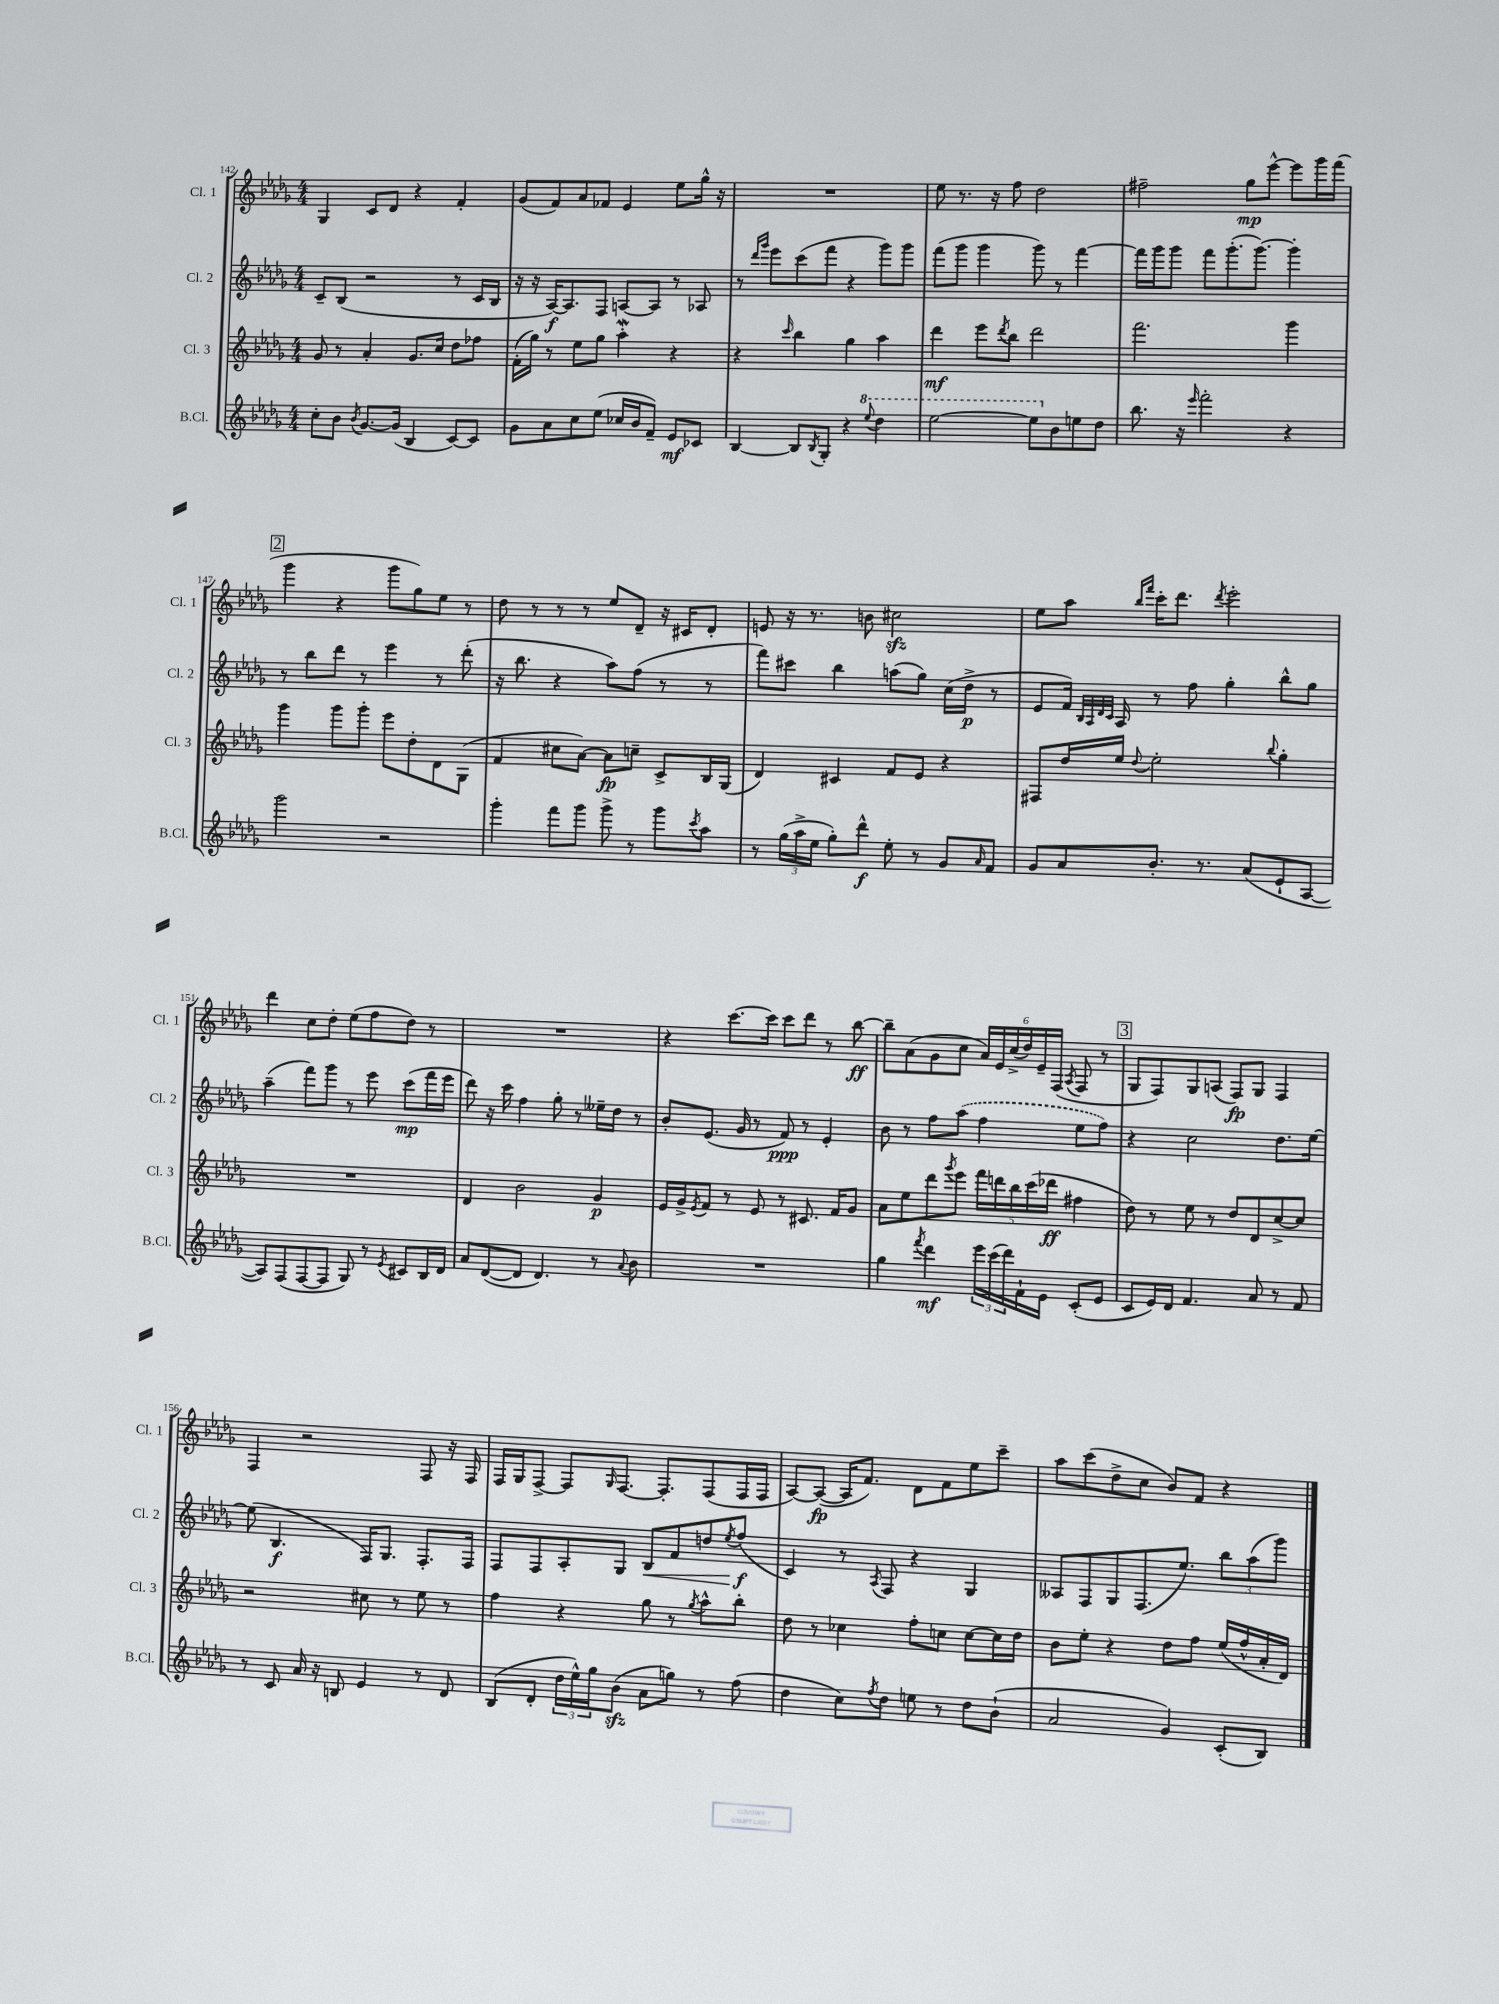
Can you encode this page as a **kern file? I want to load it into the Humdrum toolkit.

**kern	**kern	**kern	**kern
*staff4	*staff3	*staff2	*staff1
*clefG2	*clefG2	*clefG2	*clefG2
*k[b-e-a-d-g-]	*k[b-e-a-d-g-]	*k[b-e-a-d-g-]	*k[b-e-a-d-g-]
*M4/4	*M4/4	*M4/4	*M4/4
8cc'	8g-	8c~	4G-
8b-	8r	(8B-	.
8qb-	.	.	.
[8.g-	4a-'	2r	8c
.	.	.	8d-
(16g-]	.	.	.
4B-	8.g-	.	4r
.	16cc	.	.
[8c)	8dd-	8r	4f'
8c]	8ff-	16c	.
.	.	16B-	.
=	=	=	=
8g-	(16f'	16r	(8g-
.	16gg-)	16r	.
8a-	8r	[16A-)	8f)
.	.	8.A-]	.
8cc	8ee-	.	8a-
(8ee-	8gg-	8F	8f-
16cc-	4aa-'	[8A	4e-
16b-	.	.	.
8f~)	.	8A]	.
8e-	4r	8r	8ee-
8c-	.	8A-	16gg-^^
.	.	.	16r
=	=	=	=
[4B-	4r	8r	1r
.	.	16qqddd-	.
.	.	16qqggg-	.
.	.	8eee-	.
.	16qqccc	.	.
8B-]	4bb-	(8ccc	.
8qB-	.	.	.
8G-'	.	8fff	.
4r	4gg-	4r	.
8qqeee-	.	.	.
4ddd-	4aa-	8ggg-)	.
.	.	8ggg-	.
=	=	=	=
[2eee-	4ddd-	(8fff	8ee-
.	.	8ggg-	8.r
.	8eee-	4ggg-	.
.	.	.	16r
.	8qddd-	.	.
.	8bb-	.	8ff
8eee-]	2ddd-	8ggg-)	2dd-
8b-	.	8r	.
8ee	.	[4fff	.
8dd-	.	.	.
=	=	=	=
8.bb-	2.fff	16fff]	2ff#~
.	.	16ggg-	.
.	.	8ggg-	.
16r	.	.	.
16qqeee-	.	.	.
2fff'	.	8fff	.
.	.	(8.ggg-'	.
.	.	.	8gg-
.	.	[8.ggg-)	.
.	.	.	[8eee-^^
4r	4ggg-	4ggg-']	8eee-]
.	.	.	16ggg-
.	.	.	(16fff
=	=	=	=
2ggg-	4ggg-	8r	4ggg-
.	.	8bb-	.
.	8ggg-	8ddd-	4r
.	8ggg-'	8r	.
2r	8eee-	4eee-	8ggg-
.	8dd-'	.	8gg-)
.	8d-	8r	8ee-
.	(8G-	(8ddd-'	8r
=	=	=	=
4ggg-'	4f	16r	8dd-
.	.	8.bb-	.
.	.	.	8r
8fff	8cc#	4r	8r
8ggg-	[8a-)	.	8r
8ggg-^	8a-]	8aa-)	8ee-
8r	8cc~	(8ff	8d-~
8ggg-	8c^	8r	16r
.	.	.	16c#
8qccc	.	.	.
8aa-	16B-	8r	8d-'
.	(16G-	.	.
=	=	=	=
8r	4d-)	8fff)	8e
(24gg-	.	8ccc#	16r
24aa-^	.	.	.
.	.	.	8.r
24ee-	.	.	.
8gg-')	4c#	4bb-	.
8ddd-^^	.	.	8b
8ee-'	8f	(8aa	2cc#
8r	8e-	8gg-)	.
8g-	4r	(16cc	.
.	.	16dd-^	.
16qqa-	.	.	.
8f	.	8r	.
=	=	=	=
8g-	8F#	8e-	8ee-
8a-	16dd-	16f)	8aa-
.	.	32qqB-	.
.	.	32qqA-	.
.	.	32qqd-	.
.	.	32qqc	.
.	16ee-	16A-	.
.	.	.	16qqbb-
.	8qqdd-	.	16qqfff
8.b-'	2ee-'	8r	16ccc'
.	.	.	8.ddd-
.	.	8ff	.
8.r	.	.	.
.	.	.	8qddd-
.	.	4gg-'	2eee-'
(8a-	.	.	.
.	8qqbb-	.	.
8e-`	4gg-'	8bb-^^	.
[8A-	.	8gg-	.
=	=	=	=
8A-])	1r	(4aa-~	4ddd-
(8F	.	.	.
[8F	.	8fff)	8cc
8F]	.	8ggg-	8dd-'
8G-)	.	8r	(8ee-
8r	.	8eee-	8ff
8qe-	.	.	.
8c#	.	(8ccc	8dd-)
16B-	.	16fff	8r
16d-	.	16eee-	.
=	=	=	=
8a-	4d-	8ddd-)	1r
([8d-	.	16r	.
.	.	16ccc	.
8d-]	2b-	4ff	.
4.d-)	.	.	.
.	.	8gg-'	.
.	.	8r	.
8r	4g-	16ee--~	.
.	.	16dd-	.
8qqa-	.	.	.
8b-	.	8r	.
=	=	=	=
1r	16e-	8b-'	4r
.	16g-^	.	.
.	8qe-	.	.
.	8f	(8.e-	.
.	8r	.	[8.ccc
.	.	16g-	.
.	8e-	8r	.
.	.	.	16ccc]
.	8r	8f)	8ccc
.	8.c#	8r	8ddd-
.	.	4e-'	8r
.	16f	.	.
.	8g-	.	[8bb-
=	=	=	=
4gg-	8a-	8b-	8bb-~]
.	8ee-	8r	(8a-
8qfff	.	.	.
4ddd-	8ddd-	8ff	8g-
.	8qggg-	.	.
.	8eee-	(8aa-	8cc
24eee-	20fff	4ff	24a-)
(24ccc	.	.	24e-
.	20ddd	.	.
24ddd-)	.	.	(24cc^
.	20bb-	.	.
16f`	.	.	24dd-)
.	(20ccc	.	.
.	.	.	24e-~
16e-	.	.	.
.	20ddd-	.	.
.	.	.	(24F
.	.	.	8qA-
(8c'	4ff#	8ee-	8F
8e-	.	8ff)	8r
=	=	=	=
8c	8dd-)	4r	8G-
16e-)	8r	.	8F)
16d-	.	.	.
4.f	8ee-	2cc	8G-
.	8r	.	(8A
.	8dd-	.	8F)
8a-	8d-	.	8G-
8r	[8cc^	8.dd-	4F
8f	8cc]	.	.
.	.	[16ee-	.
=	=	=	=
8r	2r	(8ee-]	4F
8c	.	4.B-	.
16a-	.	.	2r
16r	.	.	.
8B	.	.	.
4e-	8cc#	16F)	.
.	.	8.G-	.
.	8r	.	.
8r	8ee-	8.F'	8F
8d-	8r	.	16r
.	.	16F	16F
=	=	=	=
(8B-	4ff	8F	16F
.	.	.	16G-
8d-'	.	8F	[8F^
24dd-	4r	8A-'	8F]
24ee-^^)	.	.	.
24gg-	.	.	.
.	.	.	16qqG-
(8b-	.	8G-	[8.F
8a-	8gg-	8B-	.
.	.	.	8.F']
8gg)	8r	8f	.
.	8qgg-	.	.
8r	8aa-^^	8dd	(8F
.	.	8qee-	.
(8ff	8bb-'	(8ff	16F
.	.	.	16F
=	=	=	=
4dd-	8dd-	4c)	[8A-)
.	8r	.	(8A-_
8cc)	4cc-	8r	16A-]
.	.	.	8.f)
8qff	.	8qA-	.
8dd-	.	8F	.
8ee	8ff'	4r	8d-
8r	8cc	.	8f
8dd-	[8cc	4G-	8ee-
(8b-`	16cc]	.	8ccc~
.	16dd-	.	.
=	=	=	=
2a-	8b-	8A--	8aa-
.	8ee-'	8F	(8ccc
.	4r	8G-	8dd-^
.	.	(8.F	8cc
4g-)	8dd-	.	8b-)
.	.	8.ee-)	.
.	8ff	.	8f
(8c'	(16ee-	12bb-	4r
.	16ff^^	.	.
.	.	(12aa-	.
8B-)	16a-'	.	.
.	.	12ggg-)	.
.	16d-)	.	.
==	==	==	==
*-	*-	*-	*-
